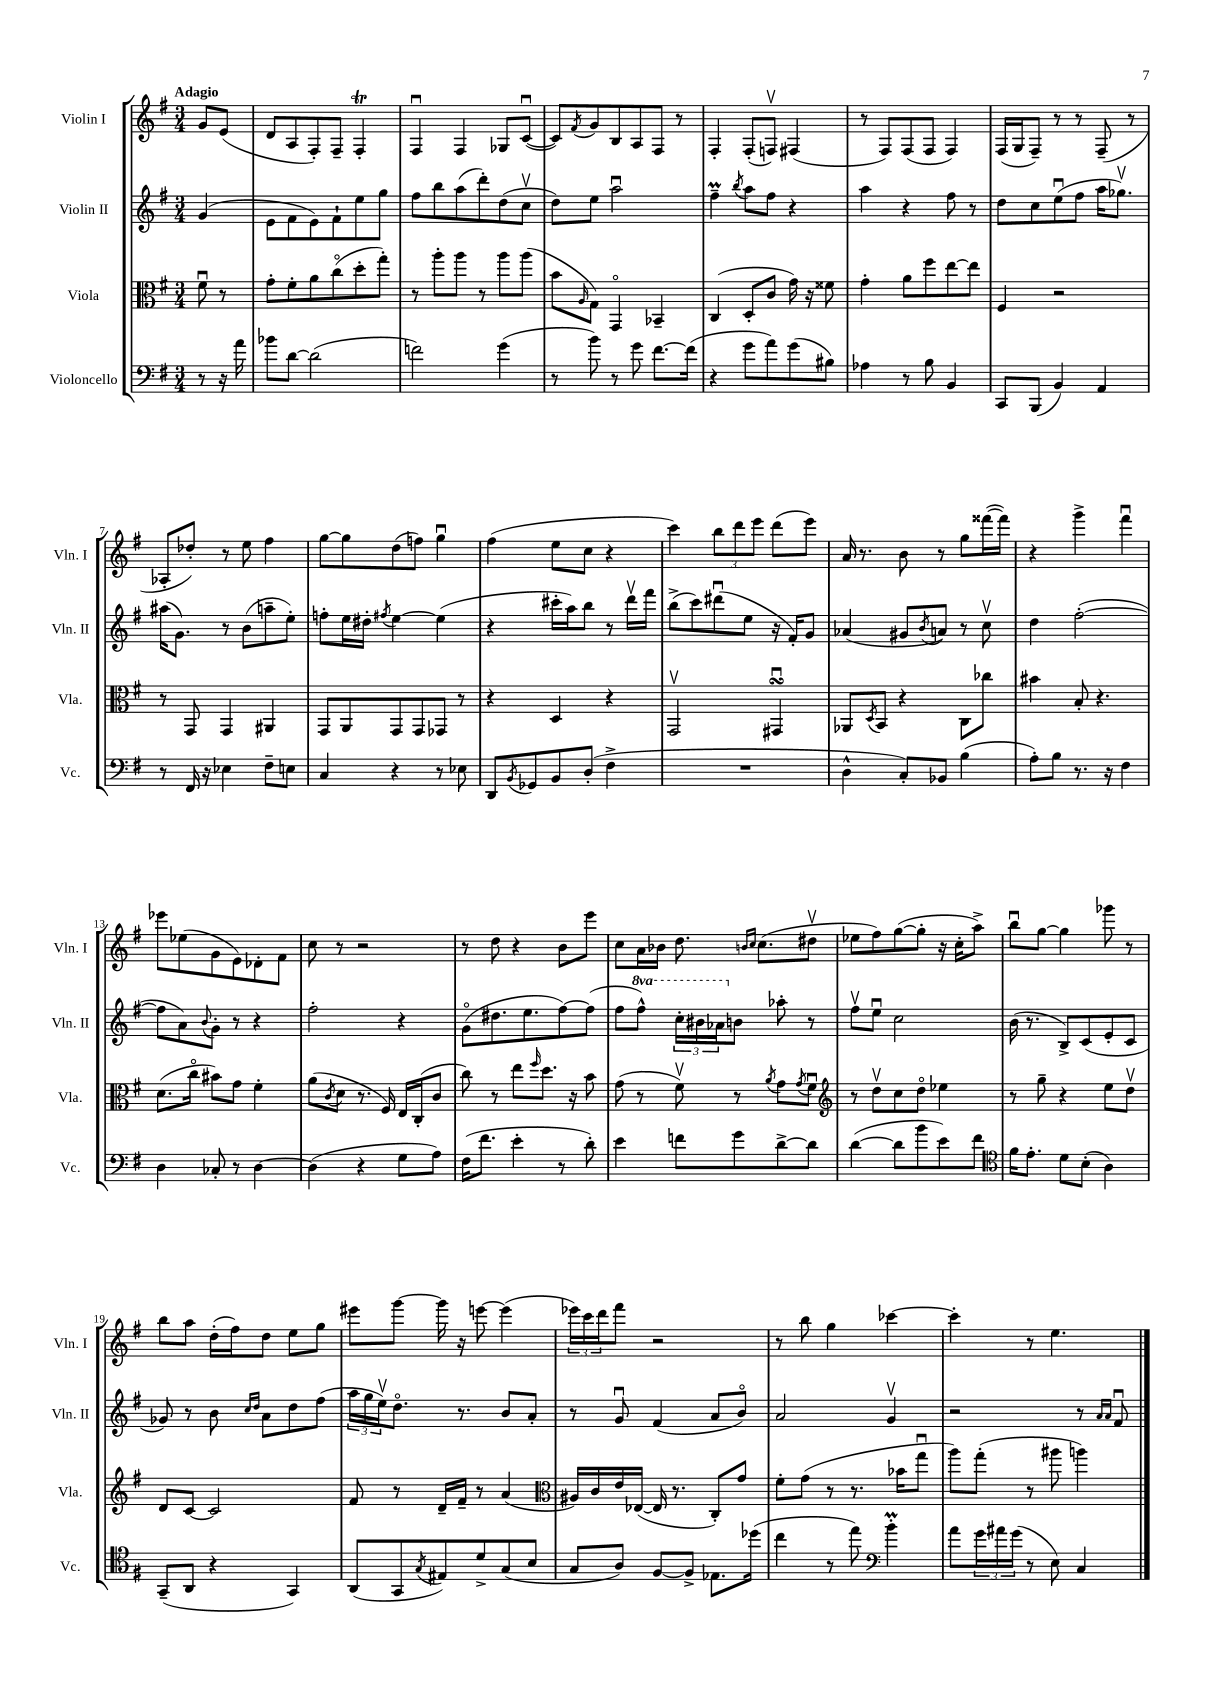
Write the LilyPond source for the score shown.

<<
\new StaffGroup <<
\new Staff = "s0" \with { instrumentName = "Violin I" shortInstrumentName = "Vln. I" } {
    \clef treble \key g \major \numericTimeSignature \time 3/4 \partial 4 \tempo "Adagio"
    g'8 e'8( |
    d'8 a8 fis8-.) fis8-- fis4-.\trill |
    fis4\downbow fis4 ges8 c'8~\downbow( |
    c'8) \acciaccatura { fis'8 } g'8 b8 a8 fis8 r8 |
    fis4-. fis8-.( f8\upbow) fis4( |
    r8 fis8) fis8( fis8 fis4) |
    fis16( g16 fis8--) r8 r8 fis8--( r8 |
    aes8-. des''8-.) r8 e''8 fis''4 |
    g''8~ g''8 d''8( f''8) g''4\downbow |
    fis''4( e''8 c''8 r4 |
    c'''4) \tuplet 3/2 { b''8 d'''8 e'''8 } d'''8( e'''8) |
    a'16 r8. b'8 r8 g''8 fisis'''16~( fisis'''16) |
    r4 g'''4-> fis'''4\downbow |
    ees'''8 ees''8( g'8 e'8) des'8-. fis'8 |
    c''8 r8 r2 |
    r8 d''8 r4 b'8 e'''8 |
    c''8 a'16 bes'16 d''8. \grace { b'16 c''16 } c''8.( dis''8\upbow |
    ees''8 fis''8) g''8~( g''8-. r16 c''16-. a''8->) |
    b''8\downbow g''8~ g''4 ges'''8 r8 |
    b''8 a''8 d''16-.( fis''16) d''8 e''8 g''8 |
    eis'''8 g'''8~ g'''16 r16 e'''8~ e'''4( |
    \tuplet 3/2 { ees'''16) c'''16 d'''16 } fis'''8 r2 |
    r8 b''8 g''4 ces'''4~ |
    ces'''4-. r8 e''4. \bar "|." |
}
\new Staff = "s1" \with { instrumentName = "Violin II" shortInstrumentName = "Vln. II" } {
    \clef treble \key g \major \numericTimeSignature \time 3/4 \set Staff.ottavationMarkups = #ottavation-simple-ordinals \partial 4
    g'4( |
    e'8 fis'8 e'8) fis'8-! e''8 g''8 |
    fis''8 b''8 a''8( d'''8-.) d''8( c''8\upbow |
    d''8) e''8 a''2\downbow |
    fis''4--\prall \acciaccatura { b''8 } a''8 fis''8 r4 |
    a''4 r4 fis''8 r8 |
    d''8 c''8 e''8\downbow( fis''8 a''16 ges''8.\upbow) |
    ais''16( g'8.) r8 b'8( a''8-- e''8-.) |
    f''8-. e''16 dis''16-. \acciaccatura { fis''8 } e''4~ e''4( |
    r4 cis'''16-. a''16) b''8 r8 d'''16\upbow fis'''16 |
    b''8->( c'''8) dis'''8\downbow( e''8 r16 fis'16-.) g'8 |
    aes'4( gis'8 \acciaccatura { b'8 } a'8) r8 c''8\upbow |
    d''4 fis''2~-.( |
    fis''8 a'8) \appoggiatura { b'8 } g'8-. r8 r4 |
    fis''2-. r4 |
    g'8\flageolet( dis''8. e''8. fis''8~) fis''8( |
    fis''8 \ottava #1 fis'''8-^) \tuplet 3/2 { c'''16-. bis''16 aes''16 \ottava #0 } b'!8 aes''!8-. r8 |
    fis''8\upbow e''8\downbow c''2 |
    b'16( r8. b8->) c'8( e'8-. c'8 |
    ges'8) r8 b'8 \grace { c''16 d''16 } a'8 d''8 fis''8( |
    \tuplet 3/2 { a''16 g''16 e''16\upbow) } d''8.\flageolet r8. b'8 a'8-. |
    r8 g'8\downbow fis'4( a'8 b'8\flageolet) |
    a'2 g'4\upbow |
    r2 r8 \grace { a'16 a'16 } fis'8\downbow \bar "|." |
}
\new Staff = "s2" \with { instrumentName = "Viola" shortInstrumentName = "Vla." } {
    \clef alto \key g \major \numericTimeSignature \time 3/4 \partial 4
    fis'8\downbow r8 |
    g'8-. fis'8-. a'8 c''8\flageolet( d''8-. g''8-.) |
    r8 a''8-. a''8 r8 a''8 a''8( |
    b'8 \grace { a16 } g8) g,4\flageolet bes,4-- |
    c4( d8-. c'8 g'16) r16 fisis'8 |
    g'4-. a'8 fis''8 e''8~ e''8 |
    fis4 r2 |
    r8 g,8 g,4 ais,4 |
    g,8 a,8 g,8 g,8 ges,8 r8 |
    r4 d4 r4 |
    g,2\upbow gis,4\downbow\turn |
    aes,8 \acciaccatura { d8 } b,8 r4 c8 ces''8 |
    bis'4 b8-. r4. |
    d'8.( c''16\flageolet bis'8) g'8 fis'4-. |
    a'8( \acciaccatura { c'8 } d'8 r8. fis16) e16 c16-.( c'8 |
    c''8) r8 e''8 \grace { fis''16 } d''8. r16 b'8 |
    g'8( r8 fis'8\upbow) r8 \acciaccatura { a'8 } g'8 \acciaccatura { g'8 } fis'8\downbow |
    \clef treble r8 d''8\upbow c''8 d''8\flageolet ees''4 |
    r8 g''8-- r4 e''8 d''8\upbow |
    d'8 c'8~ c'2 |
    fis'8 r8 d'16-- fis'16-- r8 a'4( |
    \clef alto ais16) c'16 e'16 ees16~( ees16 r8. c8-.) g'8 |
    fis'8-. g'8( r8 r8. bes'16 g''8\downbow |
    a''8) g''8-.( r8 ais''8 a''4) \bar "|." |
}
\new Staff = "s3" \with { instrumentName = "Violoncello" shortInstrumentName = "Vc." } {
    \clef bass \key g \major \numericTimeSignature \time 3/4 \partial 4
    r8 r16 a'16 |
    bes'8 d'8~ d'2( |
    f'2) g'4( |
    r8 b'8) r8 g'8 fis'8.~ fis'16( |
    r4 g'8 a'8) g'8( bis8) |
    aes4 r8 b8 b,4 |
    c,8 b,,8( b,4) a,4 |
    r8 fis,16 r16 ees4 fis8-- e8 |
    c4 r4 r8 ees8 |
    d,8 \acciaccatura { b,8 } ges,8 b,8 d8-.( fis4-> |
    R2. |
    d4-^ c8-.) bes,8 b4( |
    a8-.) b8 r8. r16 fis4 |
    d4 ces8-. r8 d4~ |
    d4( r4 g8 a8) |
    fis16( fis'8. e'4-. r8 d'8-.) |
    e'4 f'8 g'8 d'8~-> d'8 |
    d'4~( d'8 b'8 e'8) fis'8 |
    \clef tenor fis'16 e'8.-. d'8 b8-.( a4) |
    g,8--( a,8 r4 g,4) |
    a,8( g,8 \acciaccatura { g8 } eis8) d'8-> g8( b8 |
    g8 a8) fis8~ fis8-> ees8. des''16( |
    c''4 r8 e''8) \clef bass b'4-.\prall |
    a'8 \tuplet 3/2 { g'16 ais'16 g'16( } r8 e8) c4 \bar "|." |
}
>>
>>
